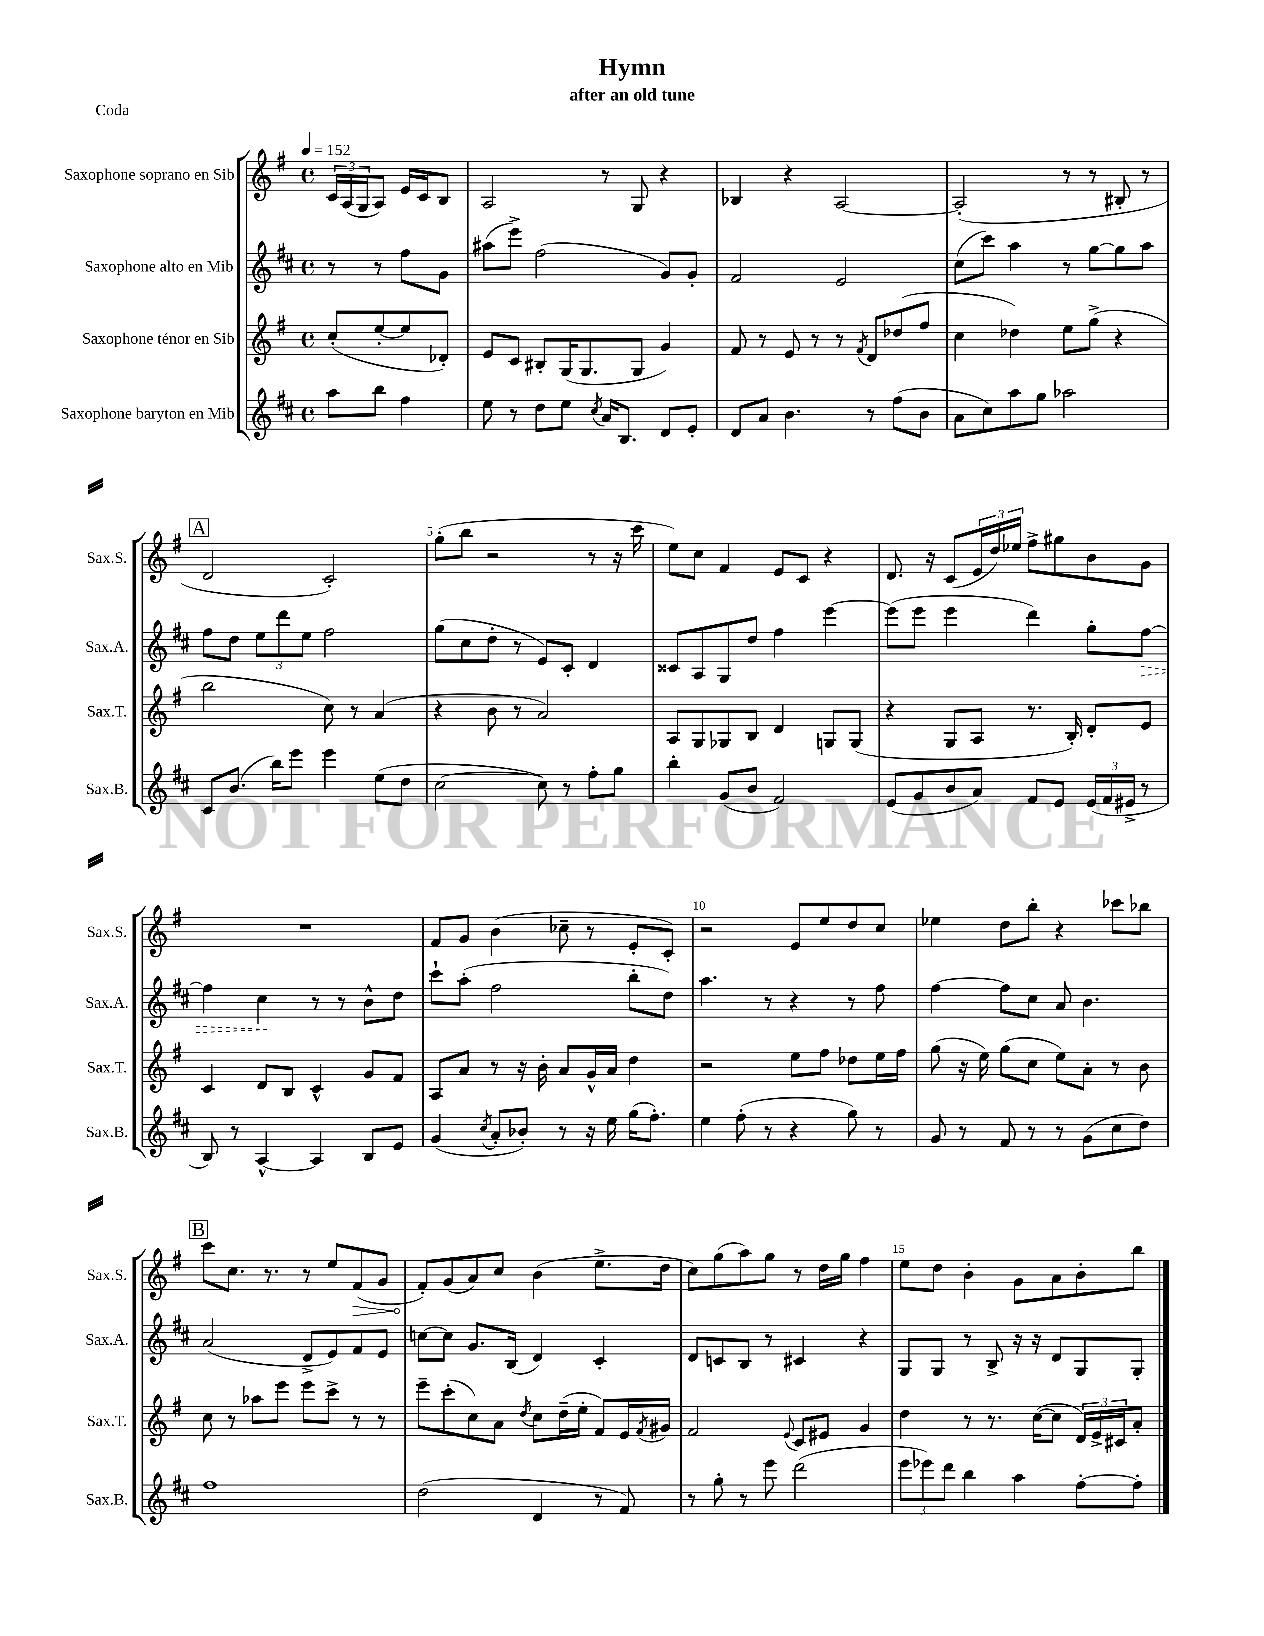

**kern	**kern	**kern	**dynam	**kern	**dynam
*part4	*part3	*part2	*part2	*part1	*part1
*staff4	*staff3	*staff2	*staff2	*staff1	*staff1
*I"Saxophone baryton en Mib	*I"Saxophone ténor en Sib	*I"Saxophone alto en Mib	*	*I"Saxophone soprano en Sib	*
*I'Sax.B.	*I'Sax.T.	*I'Sax.A.	*	*I'Sax.S.	*
*clefG2	*clefG2	*clefG2	*	*clefG2	*
*k[f#c#]	*k[f#]	*k[f#c#]	*	*k[f#]	*
*M4/4	*M4/4	*M4/4	*	*M4/4	*
*met(c)	*met(c)	*met(c)	*	*met(c)	*
*MM152	*MM152	*MM152	*	*MM152	*
=	=	=	=	=	=
8aa\L	(8cc'/L	8r	.	24c/LL	.
.	.	.	.	(24A/	.
.	.	.	.	24G/J	.
8bb\J	[8ee'/	8r	.	8A/J)	.
4ff#\	8ee/]	8ff#\L	.	16e/LL	.
.	.	.	.	16c/J	.
.	8d-X'/J)	8g\J	.	8B/J	.
=1	=1	=1	=1	=1	=1
8ee\	8e/L	(8aa#X\L	.	2A/	.
8r	8c/J	8eee^\J)	.	.	.
8dd\L	8B#X'/L	(2ff#\	.	.	.
8ee\J	(16G/K	.	.	.	.
.	8.G/	.	.	.	.
8qcc#/	.	.	.	.	.
16a/KL	.	.	.	8r	.
8.B/J	.	.	.	.	.
.	8G/J	.	.	8G/	.
8d/L	4g/)	8g/L)	.	4r	.
8e'/J	.	8g'/J	.	.	.
=2	=2	=2	=2	=2	=2
8d/L	8f#/	2f#/	.	4B-X/	.
8a/J	8r	.	.	.	.
4.b\	8e/	.	.	4r	.
.	8r	.	.	.	.
.	8r	2e/	.	[2A/	.
.	8qf#/	.	.	.	.
8r	8d/L	.	.	.	.
(8ff#\L	(8dd-X/	.	.	.	.
8b\J	8ff#/J	.	.	.	.
=3	=3	=3	=3	=3	=3
8a\L	4cc\	(8cc#\L	.	(2A'/]	.
8cc#\)	.	8ccc#\J)	.	.	.
8aa\	4dd-X\)	4aa\	.	.	.
8gg\J	.	.	.	.	.
2aa-X\	8ee\L	8r	.	8r	.
.	(8gg^\J	[8gg\L	.	8r	.
.	4r	8gg\]	.	8B#X'/	.
.	.	8aa\J	.	8r	.
!!LO:LB:g=z
!!LO:REH:place=s1:t=A
=4	=4	=4	=4	=4	=4
8c#/L	2bb\	8ff#\L	.	2d/	.
(8.b/J	.	8dd\J	.	.	.
.	.	12ee\L	.	.	.
16bb\KL)	.	.	.	.	.
.	.	12ddd\	.	.	.
8eee\J	.	.	.	.	.
.	.	12ee\J	.	.	.
4eee\	8cc\)	2ff#\	.	2c'/)	.
.	8r	.	.	.	.
(8ee\L	(4a/	.	.	.	.
8dd\J	.	.	.	.	.
=5	=5	=5	=5	=5	=5
[2cc#\	4r	(8gg\L	.	(8gg'\L	.
.	.	8cc#\	.	8bb\J	.
.	8b\	8dd'\J	.	2r	.
.	8r	8r	.	.	.
8cc#\])	2a/)	8e/L)	.	.	.
8r	.	8c#'/J	.	.	.
8ff#'\L	.	4d/	.	8r	.
8gg\J	.	.	.	16r	.
.	.	.	.	16ccc\	.
=6	=6	=6	=6	=6	=6
4bb'\	8A/L	8c##X/L	.	8ee\L)	.
.	8G/	8A/	.	8cc\J	.
(8g/L	8G-X/	8G/	.	4f#/	.
8b/J	8B/J	8dd/J	.	.	.
2f#/)	4d/	4ff#\	.	8e/L	.
.	.	.	.	8c/J	.
.	8Gn/L	[4eee\	.	4r	.
.	(8G/J	.	.	.	.
=7	=7	=7	=7	=7	=7
(8e/L	4r	(8eee\L]	.	8.d/	.
8g/	.	8eee\J	.	.	.
.	.	.	.	16r	.
8b/	8G/L	4eee\	.	(8c/L	.
8a/J)	8A/J	.	.	24e/L	.
.	.	.	.	24dd/)	.
.	.	.	.	24ee-X/JJ	.
8f#/L	8.r	4ddd\)	.	8ff#^\L	.
8e/J	.	.	.	8gg#X\	.
.	16B'/)	.	.	.	.
(24e/LL	8d'/L	8gg'\L	.	8b\	.
24f#/	.	.	.	.	.
24e#X^/JJ	.	.	.	.	.
!	!	!	!LO:HP:b	!	!
8r	8e/J	[8ff#\J	>	8g\J	.
!!LO:LB:g=z
=8	=8	=8	=8	=8	=8
8B/)	4c/	4ff#\]	.	1r	.
8r	.	.	.	.	.
[4A^^/	8d/L	4cc#\	.	.	.
.	8B/J	.	.	.	.
4A/]	4c^^/	8r	]	.	.
.	.	8r	.	.	.
8B/L	8g/L	8b^^\L	.	.	.
8e/J	8f#/J	8dd\J	.	.	.
=9	=9	=9	=9	=9	=9
(4g/	8A/L	8ccc#`\L	.	8f#/L	.
.	8a/J	(8aa'\J	.	8g/J	.
8qcc#/	.	.	.	.	.
8a'/L	8r	2ff#\	.	(4b\	.
8b-X'/J)	16r	.	.	.	.
.	16b'\	.	.	.	.
8r	8a/L	.	.	8cc-X~\	.
16r	16g^^/L	.	.	8r	.
16ee\	16a/JJ	.	.	.	.
(16gg\KL	4dd\	8bb'\L	.	8e'/L	.
8.ff#'\J)	.	.	.	.	.
.	.	8dd\J)	.	8c'/J)	.
=10	=10	=10	=10	=10	=10
4ee\	2r	4.aa\	.	2r	.
(8ff#'\	.	.	.	.	.
8r	.	8r	.	.	.
4r	8ee\L	4r	.	8e/L	.
.	8ff#\J	.	.	8ee/	.
8gg\)	8dd-X\L	8r	.	8dd/	.
8r	16ee\L	8ff#\	.	8cc/J	.
.	16ff#\JJ	.	.	.	.
=11	=11	=11	=11	=11	=11
8g/	(8gg\	[4ff#\	.	4ee-X\	.
8r	16r	.	.	.	.
.	16ee\)	.	.	.	.
8f#/	(8gg\L	8ff#\L]	.	8dd\L	.
8r	8cc\J	8cc#\J	.	8bb'\J	.
8r	8ee\L)	8a/	.	4r	.
(8g\L	8a'\J	4.b\	.	.	.
8cc#\	8r	.	.	8ccc-X\L	.
8dd\J)	8b\	.	.	8bb-X\J	.
!!LO:LB:g=z
!!LO:REH:place=s1:t=B
=12	=12	=12	=12	=12	=12
1ff#	8cc\	(2a/	.	8ccc\L	.
.	8r	.	.	8.cc\J	.
.	8aa-X\L	.	.	.	.
.	.	.	.	8.r	.
.	8eee\J	.	.	.	.
.	8eee\L	8d^/L	.	8r	.
.	8ccc^\J	8e/)	.	8ee/L	.
!	!	!	!	!	!LO:HP:b
.	8r	8f#/	.	(8f#/	>
.	8r	8e/J	.	8g/J	.
=13	=13	=13	=13	=13	=13
(2dd\	8eee~\L	[8ccn\L	.	8f#'/L)	.
.	(8ccc'\	8cc\J]	.	(8g/	]
.	8cc\)	8.g/L	.	8a/)	.
.	8a\J	.	.	8cc/J	.
.	.	(16B/Jk	.	.	.
.	8qdd/	.	.	.	.
4d/	8cc\L	4d/)	.	(4b\	.
.	(16dd~\L	.	.	.	.
.	16ee'\JJ	.	.	.	.
8r	8f#/L)	4c#'/	.	8.ee^\L	.
8f#/)	16e/L	.	.	.	.
.	8qf#/	.	.	.	.
.	16g#X/JJ	.	.	16dd\Jk	.
=14	=14	=14	=14	=14	=14
8r	2f#/	8d/L	.	8cc\L)	.
8gg'\	.	8cn/	.	(8gg\	.
8r	.	8B/J	.	8aa\)	.
8eee\	.	8r	.	8gg\J	.
.	8qqe/	.	.	.	.
(2ddd\	8c/L	4c#X/	.	8r	.
.	8e#X/J	.	.	16dd\LL	.
.	.	.	.	16gg\JJ	.
.	4g/	4r	.	4ff#\	.
=15	=15	=15	=15	=15	=15
12eee\L	4dd\	8G/L	.	8ee\L	.
12eee-X\)	.	.	.	.	.
.	.	8G/J	.	8dd\J	.
12ddd\J	.	.	.	.	.
4bb\	8r	8r	.	4b'\	.
.	8.r	8B^/	.	.	.
4aa\	.	16r	.	8g\L	.
.	([16cc\KL	16r	.	.	.
.	8cc\J]	8d/L	.	8a\	.
[8ff#'\L	24d/LL)	8G/	.	8b'\	.
.	24e^/	.	.	.	.
.	24c#X/J	.	.	.	.
8ff#'\J]	8a'/J	8G'/J	.	8bb\J	.
==	==	==	==	==	==
*-	*-	*-	*-	*-	*-
